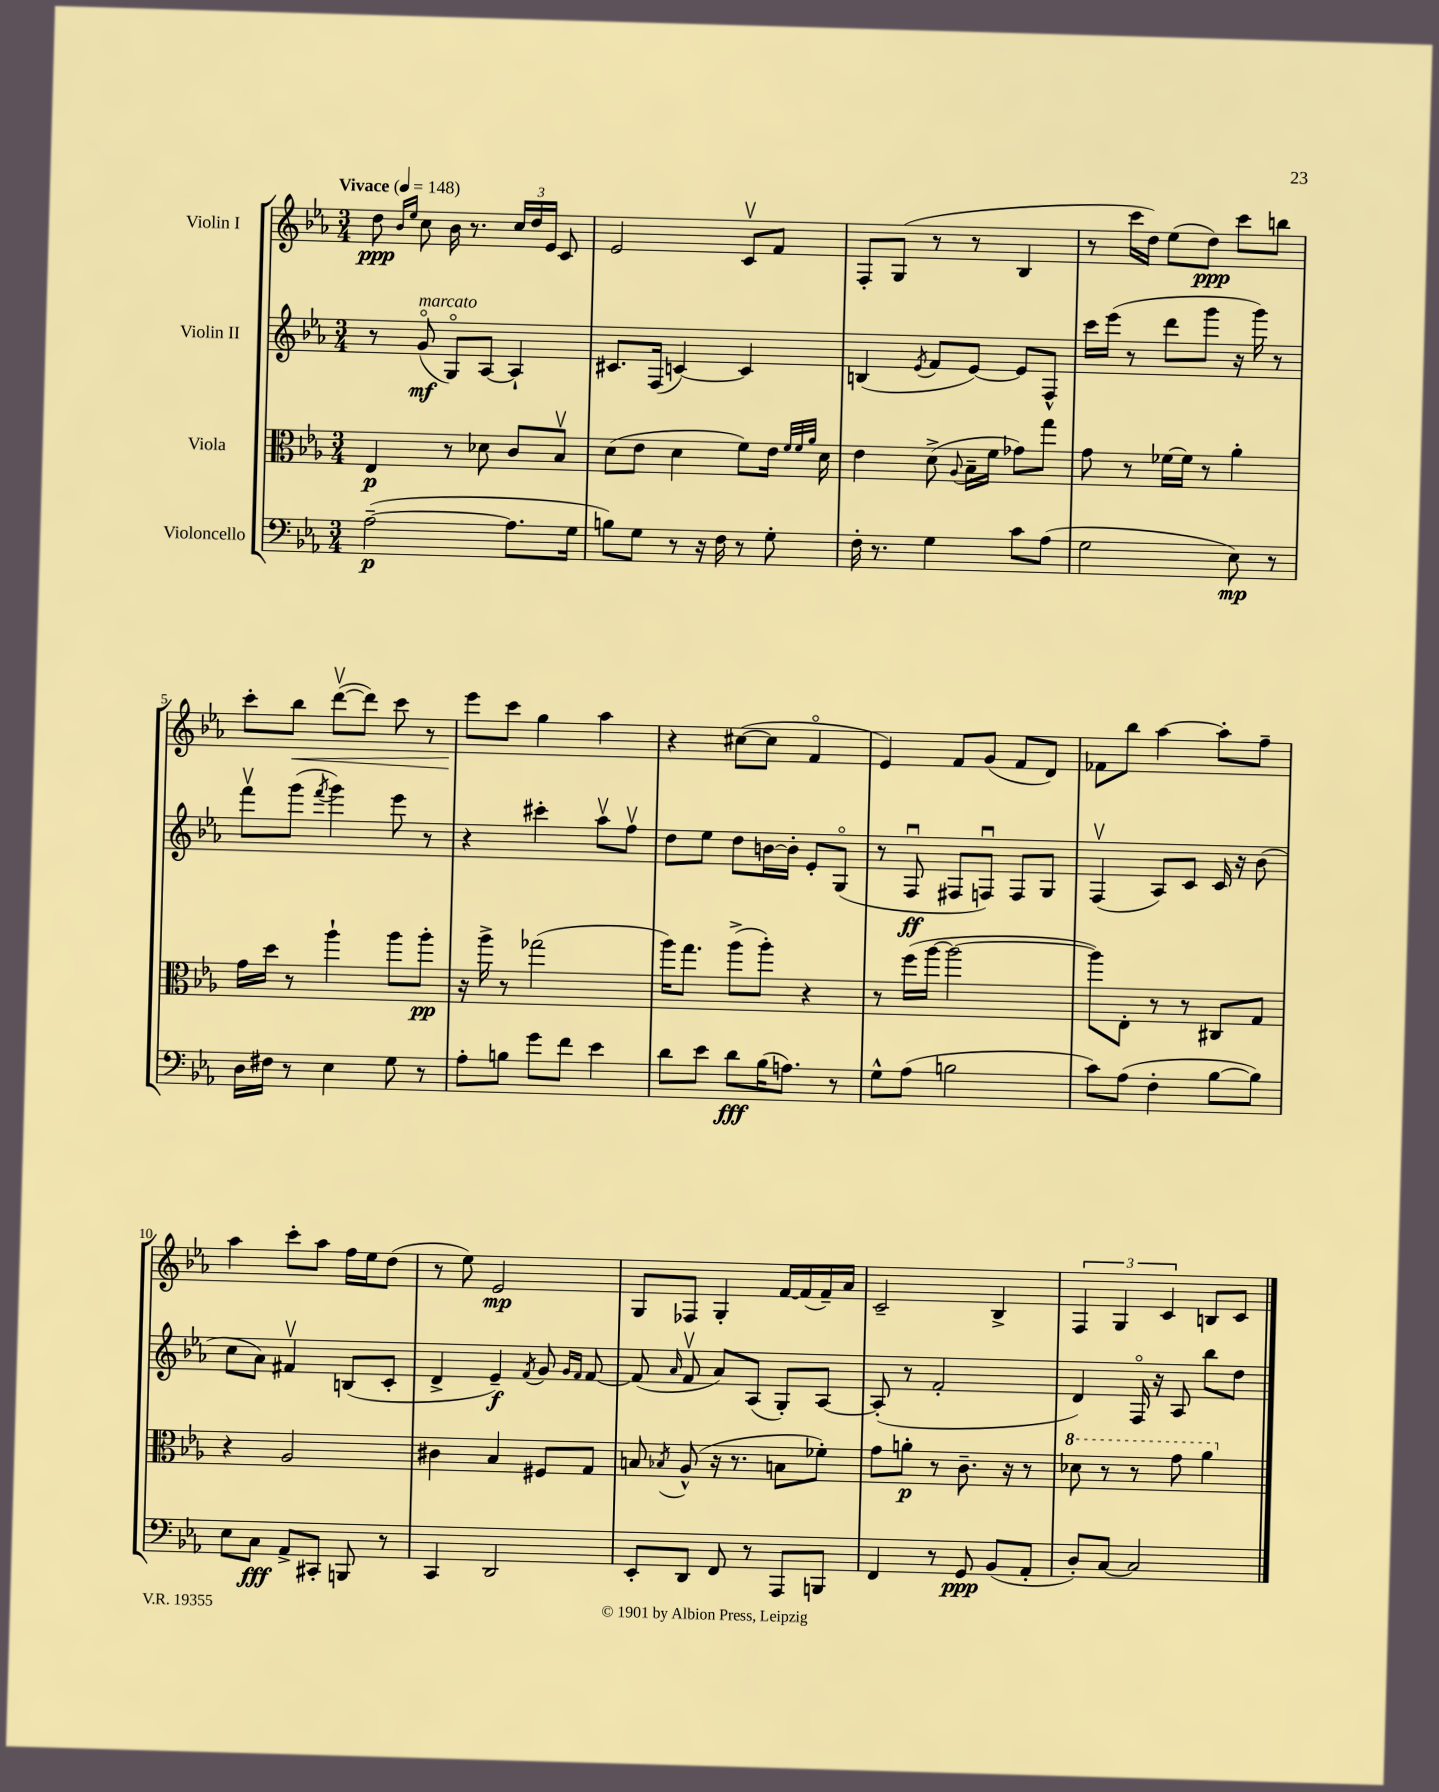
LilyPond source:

<<
\new StaffGroup <<
\new Staff = "s0" \with { instrumentName = "Violin I" } {
    \clef treble \key ees \major \numericTimeSignature \time 3/4 \tempo "Vivace" 4 = 148
    \autoBeamOff d''8\ppp \grace { bes'16[ ees''16] } c''8 bes'16 r8. \tuplet 3/2 { c''16[ d''16 ees'16] } c'8 |
    ees'2 c'8[\upbow f'8] |
    f8[-. g8]( r8 r8 bes4 |
    r8 c'''16[ d''16]) ees''8[( d''8]\ppp) c'''8[ b''8] |
    c'''8[-. bes''8]\< d'''8[~\upbow( d'''8]) c'''8 r8 |
    ees'''8[\! c'''8] g''4 aes''4 |
    r4 cis''8[~( cis''8] f'4\flageolet |
    ees'4) f'8[ g'8]( f'8[ d'8]) |
    fes'8[ bes''8] aes''4~ aes''8[-. f''8]-- |
    aes''4 c'''8[-. aes''8] f''16[ ees''16 d''8]( |
    r8 ees''8) ees'2\mp |
    g8[ fes8] g4-. f'16[~ f'16( f'16--) aes'16] |
    c'2-- bes4-> |
    \tuplet 3/2 { f4 g4 c'4 } b8[ c'8] \bar "|." |
}
\new Staff = "s1" \with { instrumentName = "Violin II" } {
    \clef treble \key ees \major \numericTimeSignature \time 3/4
    \autoBeamOff r8 g'8\flageolet\mf^\markup { \italic "marcato" }( g8[\flageolet) aes8]~ aes4-! |
    cis'8.[ f16]( c'4~) c'4 |
    b4( \acciaccatura { ees'8 } f'8[ ees'8]~) ees'8[ f8]-^ |
    c'''16[ ees'''16]( r8 d'''8[ g'''8] r16 g'''16) r8 |
    f'''8[\upbow g'''8]( \acciaccatura { f'''8 } g'''4) ees'''8 r8 |
    r4 cis'''4-. aes''8[\upbow f''8]\upbow |
    d''8[ ees''8] d''8[ b'16~ b'16]-. ees'8[-. g8]\flageolet( |
    r8 f8\downbow\ff fis8[ f8]\downbow) f8[ g8] |
    f4\upbow( aes8[) c'8] c'16 r16 bes'8( |
    c''8[ aes'8]) fis'4\upbow b8[( c'8]-. |
    d'4-> ees'4--\f) \acciaccatura { f'8 } g'8 \grace { g'16[ f'16] } f'8~ |
    f'8( \grace { aes'16 } f'8\upbow aes'8[) aes8]( g8[-.) aes8]~ |
    aes8-.( r8 f'2-. |
    d'4) f16\flageolet r16 aes8 bes''8[ d''8] \bar "|." |
}
\new Staff = "s2" \with { instrumentName = "Viola" } {
    \clef alto \key ees \major \numericTimeSignature \time 3/4
    \autoBeamOff ees4\p r8 des'8 c'8[ bes8]\upbow |
    d'8[( ees'8] d'4 f'8[) ees'16] \grace { f'32[ f'32 aes'32] } d'16 |
    ees'4 d'8->( \appoggiatura { aes8 } bes16[-- f'16] ges'8[) g''8] |
    g'8 r8 fes'16[~ fes'16] r8 aes'4-. |
    g'16[ d''16] r8 aes''4-! aes''8[ aes''8]-.\pp |
    r16 aes''16-> r8 ges''2( |
    aes''16[) g''8.] aes''8[->( aes''8]-.) r4 |
    r8 f''16[( aes''16]~ aes''2~ |
    aes''8[) ees8]-. r8 r8 cis8[ g8] |
    r4 aes2 |
    cis'4 bes4 fis8[ g8] |
    b8 \acciaccatura { bes8 } aes8-^( r16 r8. b8[ fes'8]-.) |
    g'8[ a'8]-.\p r8 c'8.-- r16 r8 |
    \ottava #1 des''8 r8 r8 g''8 aes''4 \ottava #0 \bar "|." |
}
\new Staff = "s3" \with { instrumentName = "Violoncello" } {
    \clef bass \key ees \major \numericTimeSignature \time 3/4
    \autoBeamOff aes2~--\p( aes8.[ g16] |
    b8[) g8] r8 r16 f16 r8 g8-. |
    f16-. r8. g4 c'8[ aes8]( |
    g2 ees8\mp) r8 |
    d16[ fis16] r8 ees4 g8 r8 |
    aes8[-. b8] g'8[ f'8] ees'4 |
    d'8[ ees'8] d'8[\fff bes16( a8.]) r8 |
    g8[-^ aes8]( b2 |
    c'8[) aes8]( f4-. bes8[~ bes8]) |
    ees8[ c8]\fff aes,8[-> cis,8]-. b,,8 r8 |
    c,4 d,2 |
    ees,8[-. d,8] f,8 r8 aes,,8[ b,,8] |
    f,4 r8 g,8\ppp bes,8[( aes,8]-. |
    d8[-.) c8]~ c2 \bar "|." |
}
>>
>>
